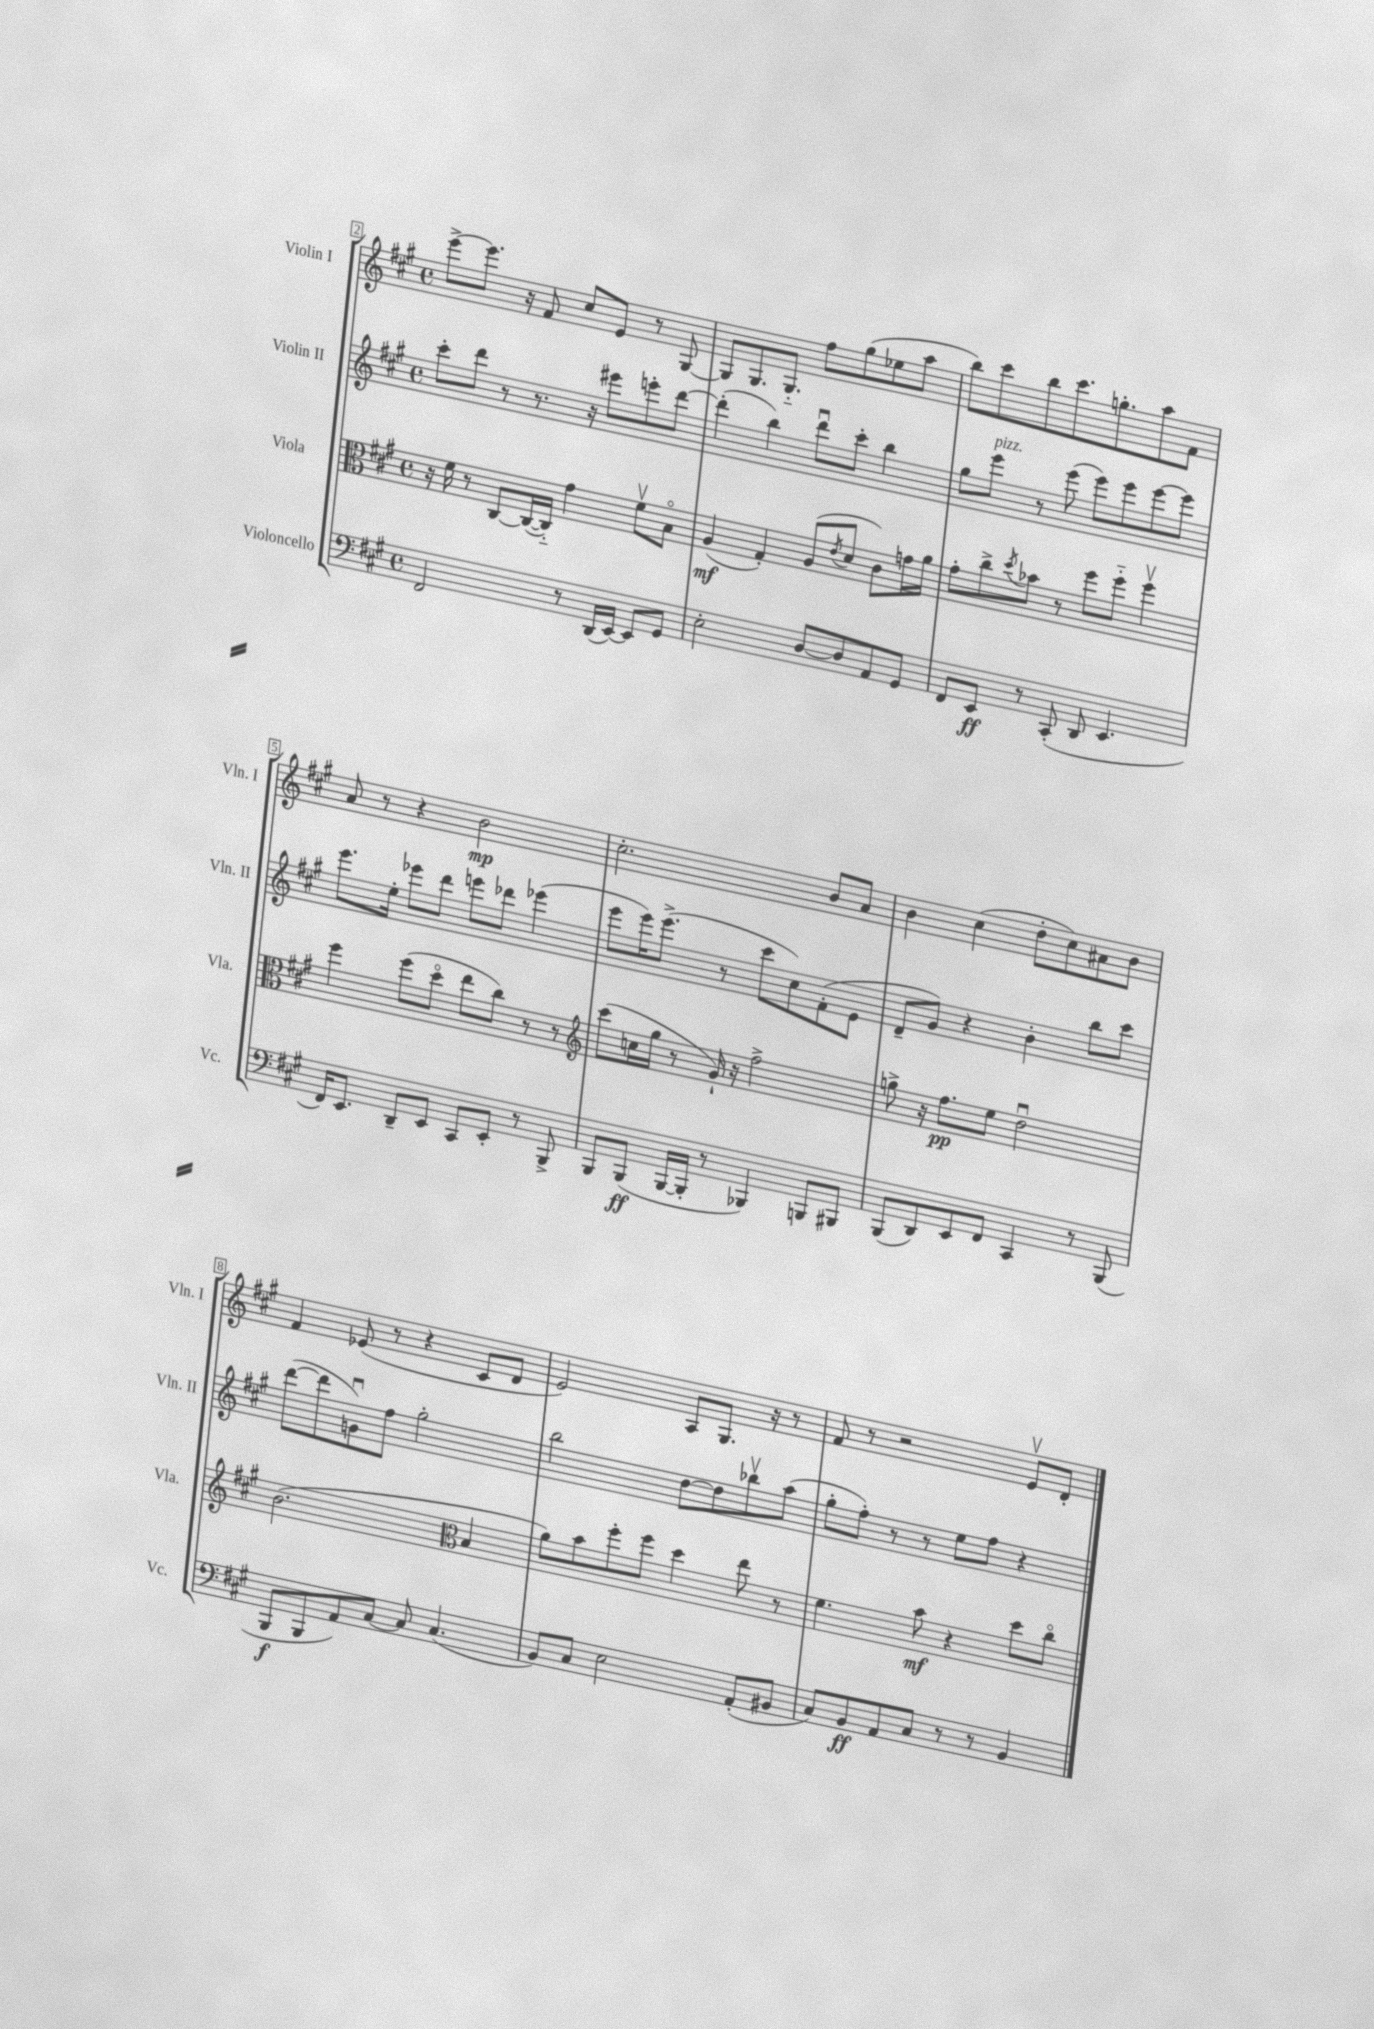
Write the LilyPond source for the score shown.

<<
\new StaffGroup <<
\new Staff = "s0" \with { instrumentName = "Violin I" shortInstrumentName = "Vln. I" } {
    \clef treble \key a \major \defaultTimeSignature \time 4/4
    e'''8~-> e'''8. r16 fis'8 cis''8 e'8 r8 gis8~ |
    gis8 gis8. gis8.-_ fis''8 gis''8( ees''8 a''8 |
    b''8) cis'''8 b''8 cis'''8. g''8.-. a''8 fis'8 |
    a'8 r8 r4 b'2\mp |
    cis''2.-. b'8 a'8 |
    b'4 cis''4( d''8-. cis''8) ais'8 b'8 |
    fis'4 ees'8( r8 r4 cis'8 d'8 |
    e'2) a8 gis8. r16 r8 |
    fis'8 r8 r2 e'8\upbow d'8-. \bar "|." |
}
\new Staff = "s1" \with { instrumentName = "Violin II" shortInstrumentName = "Vln. II" } {
    \clef treble \key a \major \defaultTimeSignature \time 4/4
    cis'''8-. d'''8 r8 r8. r16 eis'''8 e'''8-. d'''8~ |
    d'''4-.( b''4) d'''8\downbow cis'''8-. b''4 |
    gis''8 e'''8^\markup { \italic "pizz." } r8 e'''8( e'''8) e'''8 e'''8~ e'''8 |
    e'''8. e''16-. ees'''8 d'''8 e'''8 des'''8 ees'''4( |
    e'''8 e'''16) e'''8.->( r8 cis'''8 cis''8) fis'8-.( e'8 |
    d'8-- gis'8) r4 b'4-. b''8 cis'''8 |
    d'''8~( d'''8 g'8\downbow) fis''8 gis''2-. |
    b''2 d''8~ d''8 bes''8\upbow a''8( |
    gis''8-. fis''8-.) r8 r8 e''8 fis''8 r4 \bar "|." |
}
\new Staff = "s2" \with { instrumentName = "Viola" shortInstrumentName = "Vla." } {
    \clef alto \key a \major \defaultTimeSignature \time 4/4
    r16 fis'16 r8 cis8~ cis16~( cis16-_) gis'4 fis'8\upbow b8\flageolet |
    a4\mf( gis4-.) a8( \acciaccatura { e'8 } d'8 cis'8) g'16 a'16 |
    gis'8-. cis''8-> \acciaccatura { d''8 } bes'8 r8 fis''8 fis''8-_ fis''4\upbow |
    fis''4 fis''8( d''8\flageolet e''8 cis''8) r8 r8 |
    \clef treble cis'''8( c''16 gis''16 r8 gis'16-!) r16 fis''2-> |
    g''8-> r16 fis''8.\pp e''8 d''2\downbow |
    b'2.( \clef alto b4 |
    a'8) b'8 fis''8-. fis''8 d''4 e''8 r8 |
    fis'4. b'8\mf r4 d''8 cis''8\flageolet \bar "|." |
}
\new Staff = "s3" \with { instrumentName = "Violoncello" shortInstrumentName = "Vc." } {
    \clef bass \key a \major \defaultTimeSignature \time 4/4
    fis,2 r8 d,16( e,16~) e,8 gis,8 |
    e2-. d8~ d8 a,8 gis,8 |
    fis,8 e,8\ff r8 cis,8-.( d,8 e,4. |
    fis,16) e,8. d,8-- e,8 cis,8 e,8-. r8 b,,8-> |
    b,,8 b,,8\ff( b,,16~ b,,16-. r8 bes,,4) b,,8 bis,,8 |
    b,,8( d,8) e,8 fis,8 cis,4 r8 b,,8( |
    b,,8\f b,,8 a,8) cis8~ cis8 cis4.( |
    b,8) cis8 e2 a,8-.( bis,8 |
    cis8) b,8\ff a,8 cis8 r8 r8 b,4 \bar "|." |
}
>>
>>
\layout { \context { \Score currentBarNumber = #2 \override BarNumber.stencil = #(make-stencil-boxer 0.1 0.3 ly:text-interface::print) } }
